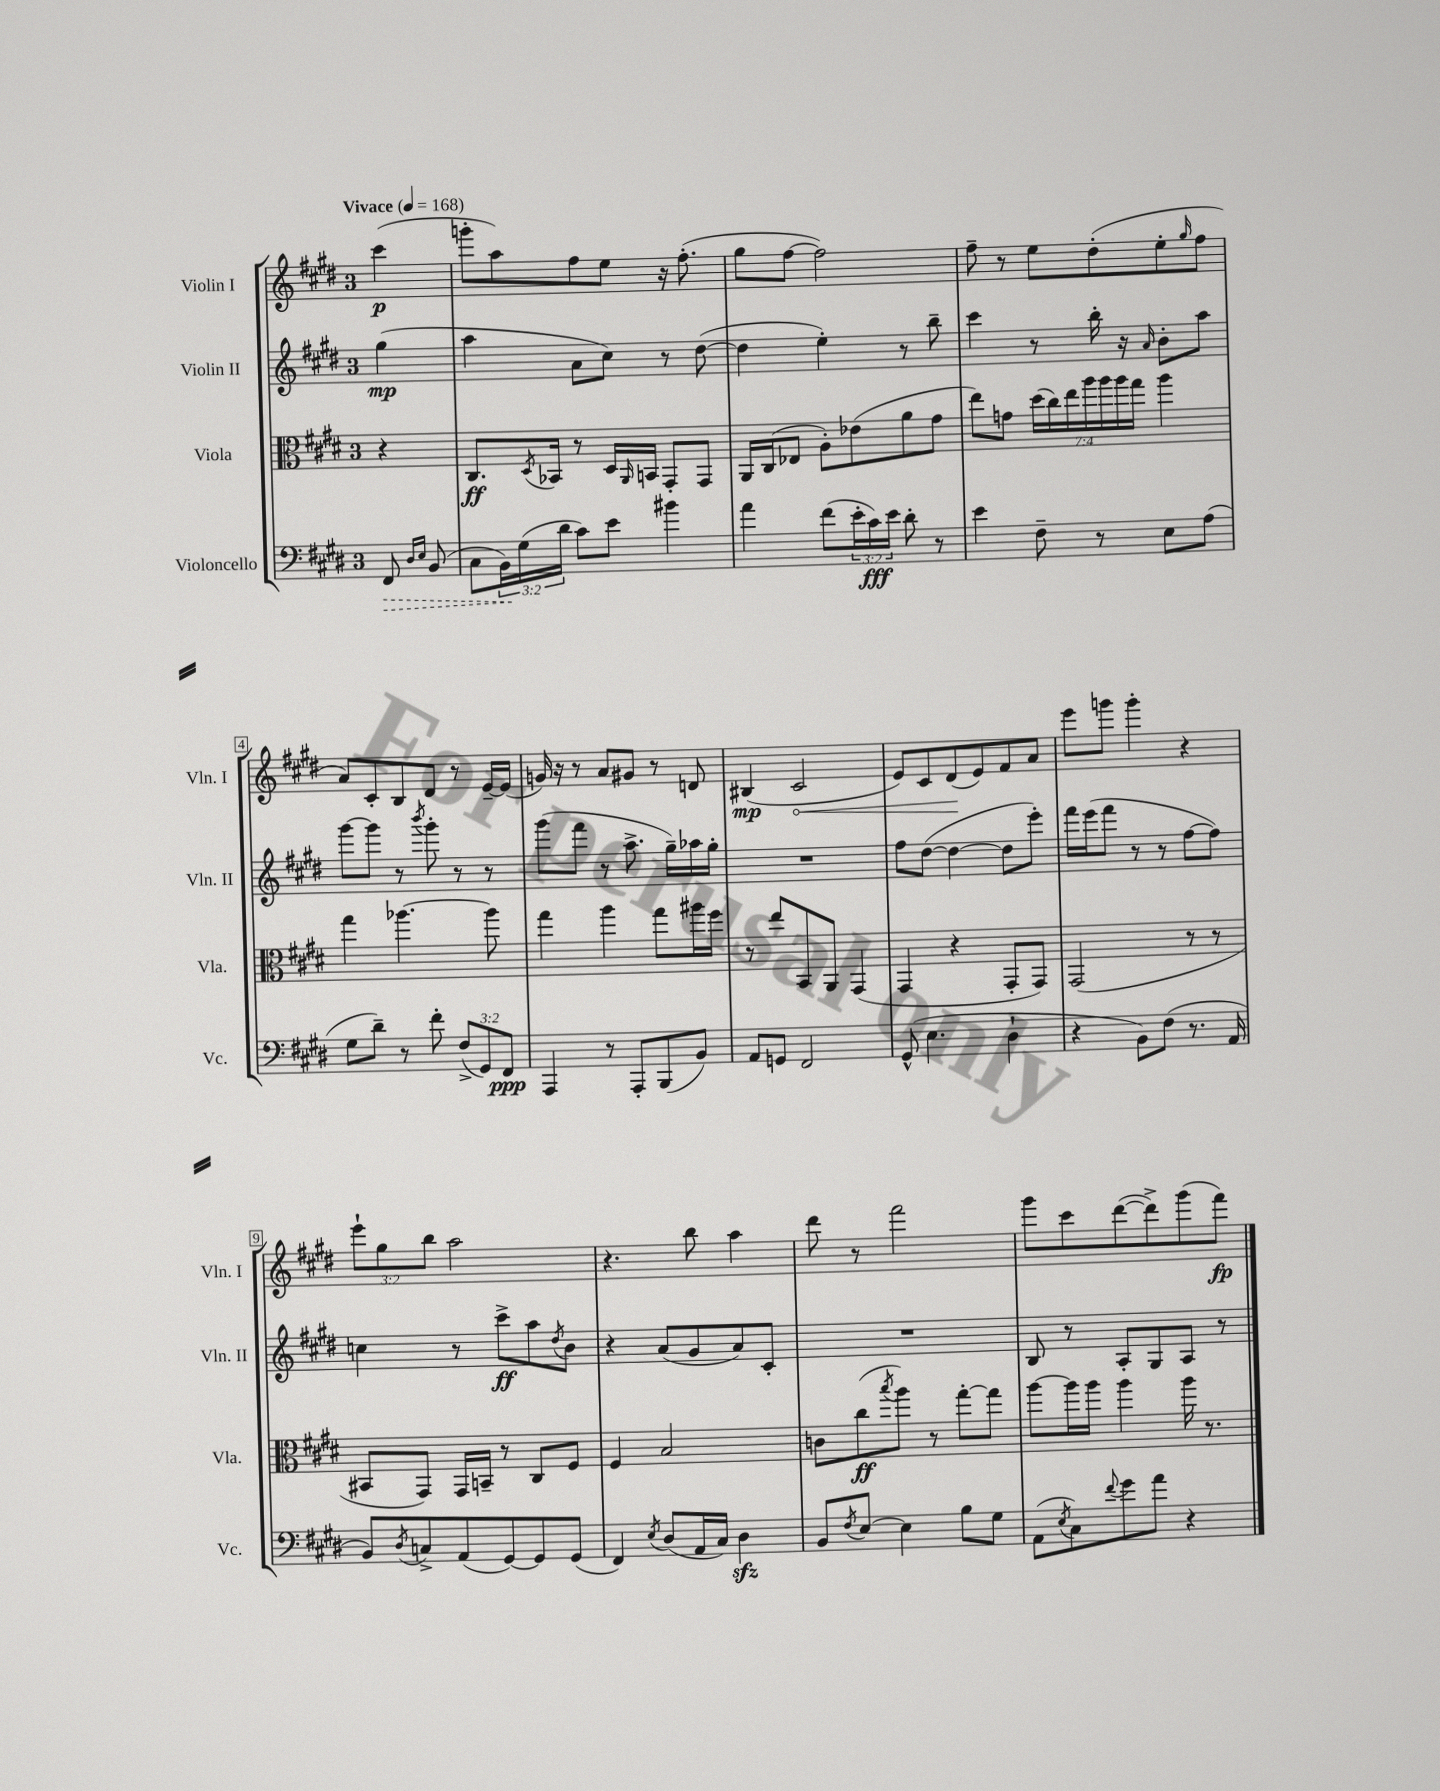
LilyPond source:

<<
\new StaffGroup <<
\new Staff = "s0" \with { instrumentName = "Violin I" shortInstrumentName = "Vln. I" } {
    \clef treble \key e \major \once \override Staff.TimeSignature.style = #'single-digit \time 3/4 \override Staff.TupletNumber.text = #tuplet-number::calc-fraction-text \partial 4 \tempo "Vivace" 4 = 168
    cis'''4\p( |
    g'''8-. a''8) fis''8 e''8 r16 fis''8.-.( |
    gis''8 fis''8~ fis''2) |
    fis''8-- r8 e''8 dis''8-.( e''8-. \grace { gis''16 } fis''8 |
    a'8) cis'8-. b8 dis'8 r8 e'16~-- e'16( |
    g'16) r16 r8 a'8 gis'8 r8 d'8 |
    bis4\mp( \once \override Hairpin.circled-tip = ##t cis'2\< |
    e'8) cis'8 dis'8\!( e'8) fis'8 a'8 |
    e'''8 g'''8 g'''4-. r4 |
    \tuplet 3/2 { e'''8-! gis''8 b''8 } a''2 |
    r4. b''8 a''4 |
    dis'''8 r8 fis'''2 |
    gis'''8 cis'''8 dis'''8~( dis'''8->) gis'''8( fis'''8\fp) \bar "|." |
}
\new Staff = "s1" \with { instrumentName = "Violin II" shortInstrumentName = "Vln. II" } {
    \clef treble \key e \major \once \override Staff.TimeSignature.style = #'single-digit \time 3/4 \partial 4
    gis''4\mp( |
    a''4 a'8 cis''8) r8 dis''8~( |
    dis''4 e''4-.) r8 b''8-- |
    cis'''4 r8 b''16-. r16 \grace { a'16 } b'8-. a''8 |
    gis'''8~ gis'''8 r8 \acciaccatura { b'''8 } gis'''8-. r8 r8 |
    gis'''8( fis'''8 r8 a''8.-> gis''16--) aes''16 gis''16-. |
    R2. |
    fis''8 dis''8~( dis''4~ dis''8 e'''8-.) |
    fis'''16 e'''16( fis'''8 r8 r8 fis''8~ fis''8) |
    c''4 r8 cis'''8->\ff a''8 \acciaccatura { dis''8 } b'8 |
    r4 a'8( gis'8 a'8) cis'8-. |
    R2. |
    b8 r8 a8-. gis8 a8 r8 \bar "|." |
}
\new Staff = "s2" \with { instrumentName = "Viola" shortInstrumentName = "Vla." } {
    \clef alto \key e \major \once \override Staff.TimeSignature.style = #'single-digit \time 3/4 \override Staff.TupletNumber.text = #tuplet-number::calc-fraction-text \partial 4
    r4 |
    cis8.\ff \acciaccatura { dis8 } bes,16 r8 dis16 \grace { a,16 } b,16 gis,8-. gis,8 |
    a,16 cis16( ees8 a8-.) ees'8( a'8 gis'8 |
    e''8) g'8 \tuplet 7/4 { dis''16( cis''16) e''16 a''16 a''16 a''16 gis''16 } a''4 |
    gis''4 aes''4.~ aes''8 |
    gis''4 a''4 gis''8 ais''16 fis''16 |
    r8 e''8 b,8 a,8 gis,4( |
    gis,4 r4 gis,8-. gis,8) |
    gis,2( r8 r8 |
    bis,8 gis,8) gis,16 b,16-- r8 cis8 fis8 |
    fis4 b2 |
    c'8 cis''8\ff( \acciaccatura { b''8 } a''8) r8 gis''8~-. gis''8 |
    a''8~ a''16 a''16 a''4 a''16 r8. \bar "|." |
}
\new Staff = "s3" \with { instrumentName = "Violoncello" shortInstrumentName = "Vc." } {
    \clef bass \key e \major \once \override Staff.TimeSignature.style = #'single-digit \time 3/4 \override Staff.TupletNumber.text = #tuplet-number::calc-fraction-text \partial 4
    \once \override Hairpin.style = #'dashed-line fis,8\> \grace { dis16 e16 } b,8( |
    cis8 \tuplet 3/2 { b,16\!) gis16( dis'16 } cis'8) e'8 bis'4 |
    a'4 fis'8( \tuplet 3/2 { e'16-. cis'16\fff) e'16 } dis'8-. r8 |
    e'4 fis8-- r8 e8 a8( |
    gis8 dis'8--) r8 fis'8-. \tuplet 3/2 { fis8->( gis,8) fis,8\ppp } |
    a,,4 r8 a,,8-. b,,8( b,8) |
    a,8 g,8 fis,2 |
    gis,8-^( e4. dis4-! |
    r4 b,8) fis8( r8. a,16 |
    b,8) \acciaccatura { dis8 } c8-> a,8( gis,8~) gis,8 gis,8( |
    fis,4) \acciaccatura { e8 } dis8( a,16 cis16) dis4\sfz |
    b,8 \acciaccatura { fis8 } e8~ e4 b8 gis8 |
    a,8( \acciaccatura { e8 } cis8) \appoggiatura { fis'8 } gis'8 a'8 r4 \bar "|." |
}
>>
>>
\layout { \context { \Score \override BarNumber.stencil = #(make-stencil-boxer 0.1 0.3 ly:text-interface::print) } }
